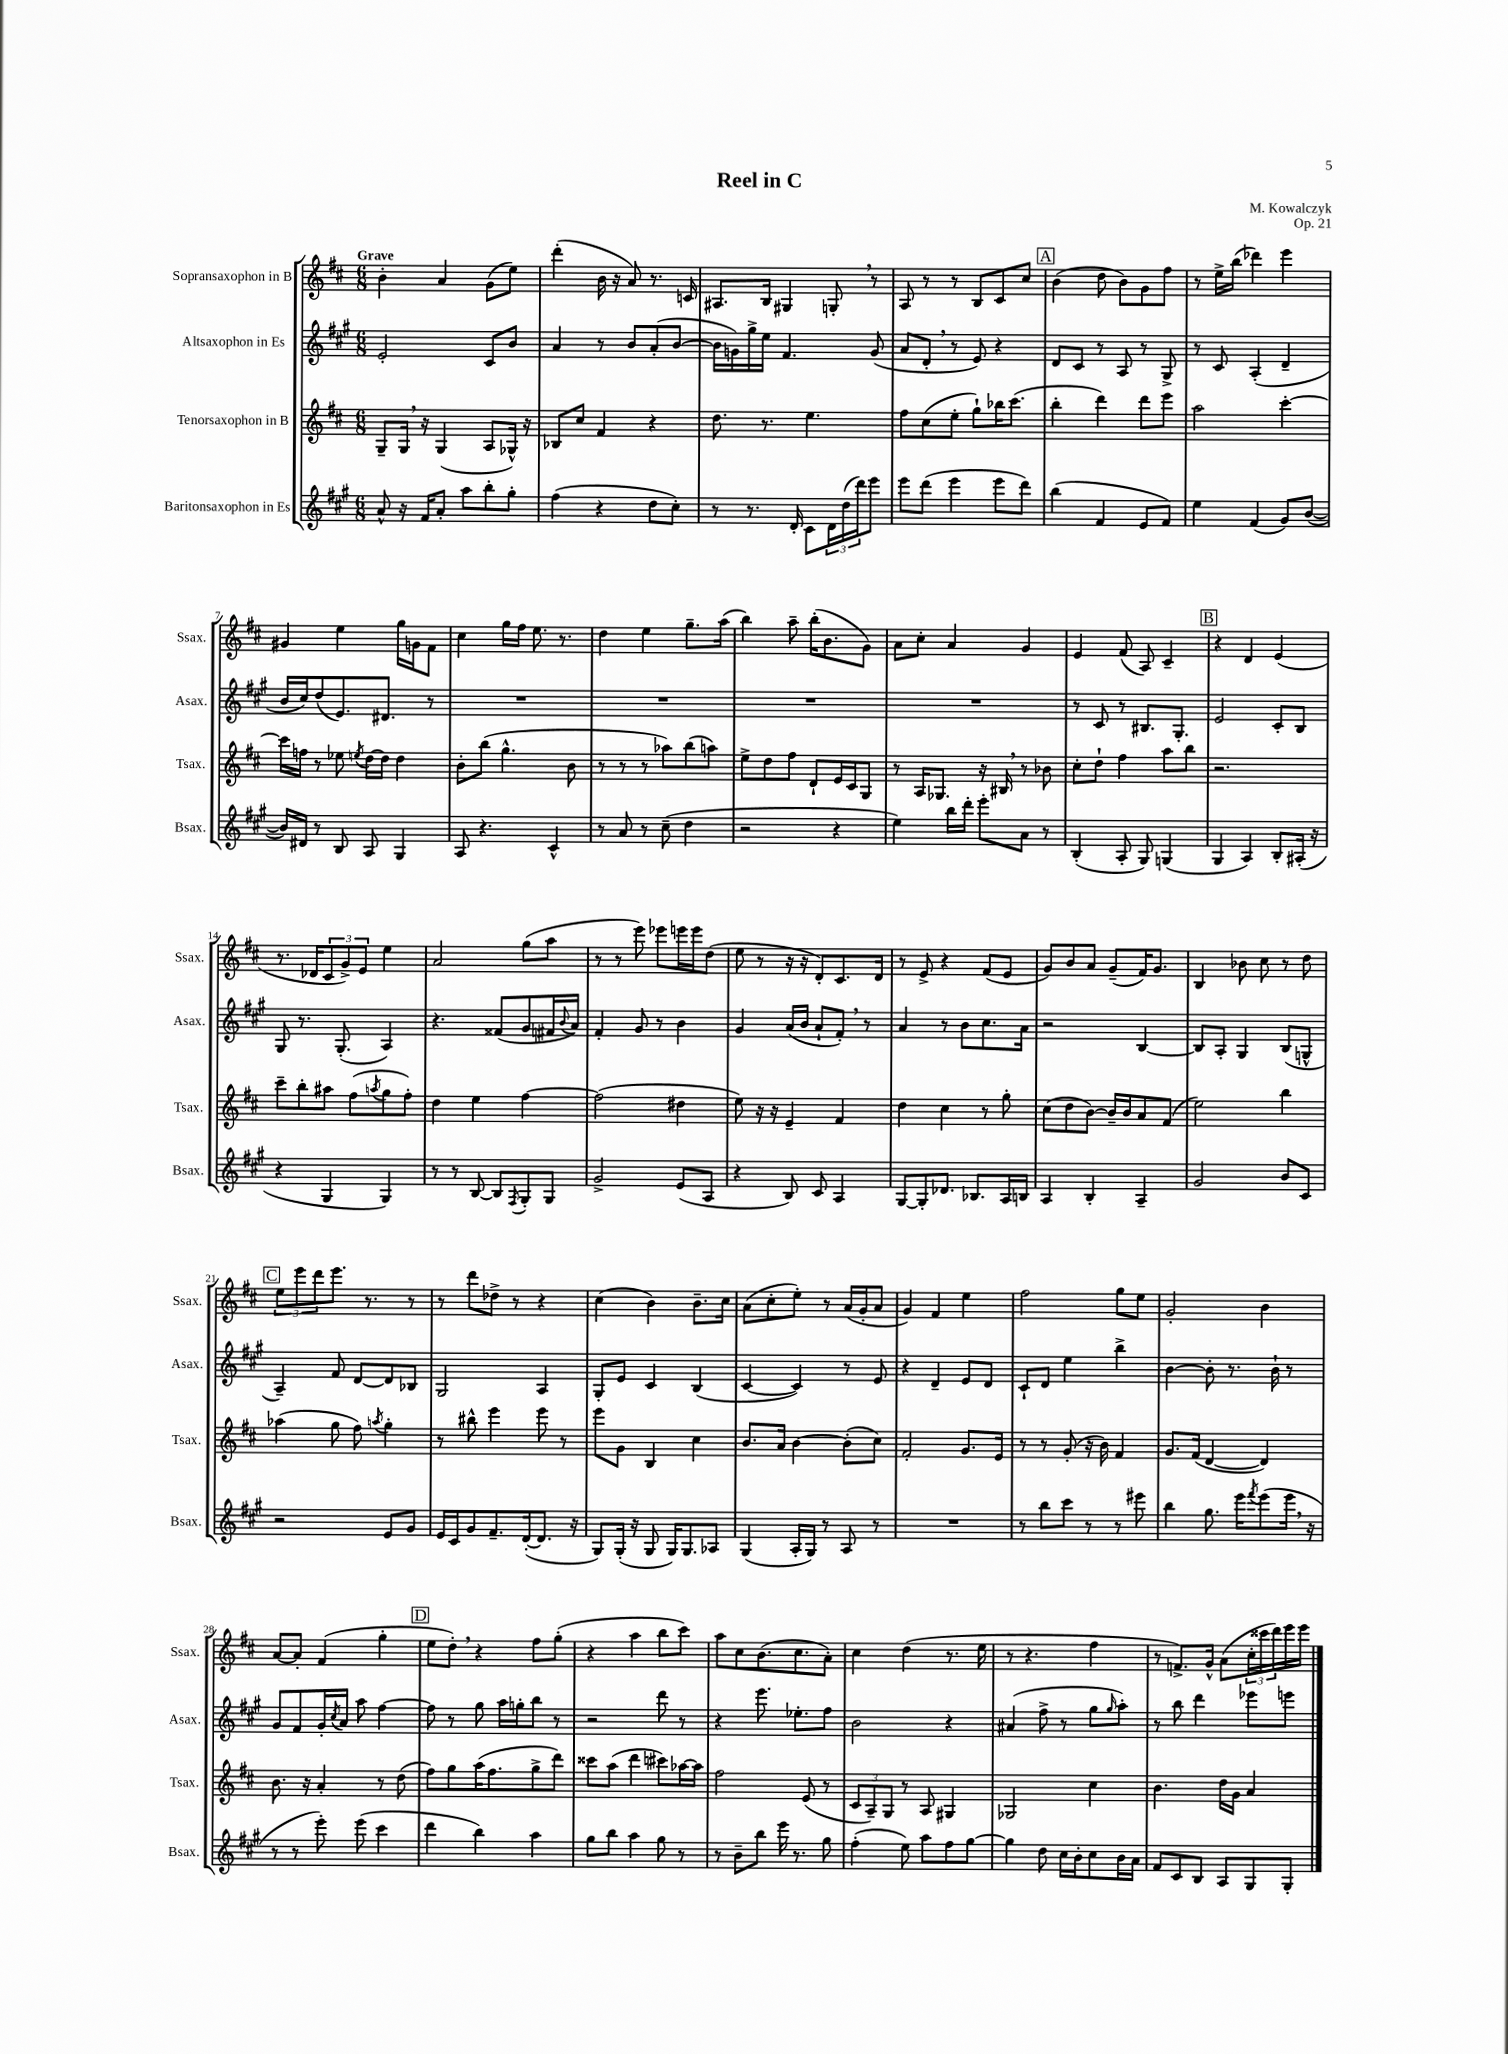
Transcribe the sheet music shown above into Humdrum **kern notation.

**kern	**kern	**kern	**kern
*part4	*part3	*part2	*part1
*staff4	*staff3	*staff2	*staff1
*I"Baritonsaxophon in Es	*I"Tenorsaxophon in B	*I"Altsaxophon in Es	*I"Sopransaxophon in B
*I'Bsax.	*I'Tsax.	*I'Asax.	*I'Ssax.
*clefG2	*clefG2	*clefG2	*clefG2
*k[f#c#g#]	*k[f#c#]	*k[f#c#g#]	*k[f#c#]
*M6/8	*M6/8	*M6/8	*M6/8
=1	=1	=1	=1
!	!	!	!LO:TX:a:B:t=Grave
8a^^/	8G~/L	2e'/	4b'\
16r	16G,/Jk	.	.
16f#/KL	16r	.	.
8a'/J	(4G/	.	4a/
8aa\L	.	.	.
8bb'\	8A/L	8c#/L	(8g\L
8gg#'\J	16G-X^^/Jk)	8b/J	8ee\J)
.	16r	.	.
=2	=2	=2	=2
(4ff#\	8B-X/L	4a/	(4ddd'\
.	8cc#/J	.	.
4r	4f#/	8r	16b\
.	.	.	16r
.	.	8b/L	8a/)
8dd\L	4r	(8a'/	8.r
8cc#'\J)	.	[8b/J	.
.	.	.	16cn/
=3	=3	=3	=3
8r	8.dd\	16b\LL]	8.A#X/L
.	.	16gn\)	.
8.r	.	16gg#^\	.
.	8.r	16ee\JJ	16B/Jk
.	.	4.f#/	4G#X/
16d'/	.	.	.
8c#\L	4.ee\	.	.
24d\L	.	.	8Gn',/
(24dd\	.	.	.
24ddd\J)	.	.	.
8eee\J	.	(8g/	8r
=4	=4	=4	=4
8eee\L	8ff#\L	8a/L	8A/
(8ddd\J	(8cc#\	8d',/J	8r
4eee\	8ee'\J	8r	8r
.	8gg`\L)	8e/)	8B/L
8eee\L	16bb-X\K	4r	8c#/
.	(8.ccc#\J	.	.
8ddd\J)	.	.	8cc#/J
!!LO:REH:place=s1:t=A
=5	=5	=5	=5
(4bb\	4bb'\	8d/L	(4b\
.	.	8c#/J	.
4f#/	4ddd\)	8r	8dd\
.	.	8A/	8b\L)
8e/L	8ddd\L	8r	8g\
8f#/J)	8eee\J	8G#^/	8ff#\J
=6	=6	=6	=6
4ee\	2aa\	8r	8r
.	.	8c#/	16ee^\LL
.	.	.	(16bb\JJ
(4f#/	.	(4A'/	4ddd-X\)
8g#/L)	[4ccc#'\	4d~/	4eee\
([8b/J	.	.	.
!!LO:LB:g=z
=7	=7	=7	=7
16b/LL])	16ccc#\LL]	16b/LL	4g#X/
16d#X/JJ	16ffn\JJ	16cc#/J)	.
8r	8r	(8dd/	.
8B/	8ee-X\	8.e/)	4ee\
.	8qeen/	.	.
8A/	[16dd\LL	.	.
.	16dd\JJ]	8.d#X/J	.
4G#/	4dd\	.	16gg\LL
.	.	.	16gn\J
.	.	8r	8f#\J
=8	=8	=8	=8
8A/	8b'\L	2.r	4cc#\
4.r	(8bb\J	.	.
.	4.gg^^\	.	16gg\LL
.	.	.	16ff#\JJ
.	.	.	8.ee\
4c#^^/	.	.	.
.	.	.	8.r
.	8b\	.	.
=9	=9	=9	=9
8r	8r	2.r	4dd\
8a/	8r	.	.
8r	8r	.	4ee\
(8cc#~\	8aa-X\L)	.	.
4dd\	(8bb\	.	8.gg~\L
.	8aan\J)	.	.
.	.	.	(16aa\Jk
=10	=10	=10	=10
2r	8ee^\L	2.r	4bb\)
.	8dd\	.	.
.	8ff#\J	.	8aa~\
.	8d`/L	.	(16bb'\KL
.	.	.	8.b\
4r	16e/L	.	.
.	16c#/J	.	.
.	8G/J	.	8g\J)
=11	=11	=11	=11
4ee\)	8r	2.r	8a\L
.	16A/KL	.	8cc#'\J
.	8.G-X/J	.	.
16bb\LL	.	.	4a/
16ddd'\JJ	.	.	.
8eee'\L	16r	.	.
.	16B#X,/	.	.
8a\J	8r	.	4g/
8r	8b-X\	.	.
=12	=12	=12	=12
(4B'/	8cc#'\L	8r	4e/
.	8dd`\J	8c#/	.
8A'/	4ff#\	8r	(8f#/
8G#/)	.	8.B#X/L	8A/)
(4Gn/	8aa\L	.	4c#~/
.	.	8.G#'/J	.
.	8bb\J	.	.
!!LO:REH:place=s1:t=B
=13	=13	=13	=13
4G#/	2.r	2e/	4r
4A/)	.	.	4d/
8B'/L	.	8c#'/L	(4e/
(16A#X'/Jk	.	8B/J	.
16r	.	.	.
!!LO:LB:g=z
=14	=14	=14	=14
4r	8ccc#~\L	8G#/	8.r
.	8bb'\	8.r	.
.	.	.	16d-X/KL
4G#/	8aa#X\J	.	12c#/
.	.	(8.G#'/	.
.	.	.	12g^/)
.	(8ff#\L	.	.
.	.	.	12e/J
.	8qaan/	.	.
4G#/)	8gg\	4A/)	4ee\
.	8ff#'\J)	.	.
=15	=15	=15	=15
8r	4dd\	4.r	2a/
8r	.	.	.
[8B/	4ee\	.	.
8B/L]	.	(8f##X/L	.
8qF#/	.	.	.
8G#'/	[4ff#\	8g#/	(8gg\L
8G#/J	.	16f#X/L	8aa\J
.	.	8qqb/	.
.	.	16a/JJ)	.
=16	=16	=16	=16
2g#^/	(2ff#\]	4f#'/	8r
.	.	.	8r
.	.	8g#/	8eee\)
.	.	8r	8eee-X\L
(8e/L	4dd#X\	4b\	16eeen\L
.	.	.	16eee\J
8A/J	.	.	(8dd\J
=17	=17	=17	=17
4r	8ee\)	4g#/	8ee\
.	16r	.	8r
.	16r	.	.
8B/)	4e~/	(16a/LL	16r
.	.	16b/JJ	16r
8c#/	.	8a`/L	8d'/L)
4A/	4f#/	8f#',/J)	8.c#/
.	.	8r	.
.	.	.	16d/Jk
=18	=18	=18	=18
[8G#/L	4dd\	4a/	8r
8G#'/]	.	.	8e^/
8.d-X/J	4cc#\	8r	4r
.	.	8b\L	.
8.B-X/L	.	.	.
.	8r	8.cc#\	(8f#/L
16A/L	8gg'\	.	8e/J
16Bn/JJ	.	16a\Jk	.
=19	=19	=19	=19
4A/	(8cc#\L	2r	8g/L)
.	8dd\	.	8b/
4B'/	[8b\J)	.	8a/J
.	16b~/LL]	.	(8g~/L
.	16b/J	.	.
4A~/	8a/	[4B/	16f#/K)
.	.	.	8.g/J
.	(8f#/J	.	.
=20	=20	=20	=20
2g#/	2ee\)	8B/L]	4B/
.	.	8A'/J	.
.	.	4G#/	8b-X\
.	.	.	8cc#\
8b/L	4bb\	(8B/L	8r
8c#/J	.	8Gn^^/J	8dd\
!!LO:LB:g=z
!!LO:REH:place=s1:t=C
=21	=21	=21	=21
2r	(4aa-X\	4A~/)	12ee\L
.	.	.	12eee\
.	.	.	12ddd\
.	8gg\	8f#/	8.eee\J
.	8ff#\)	[8d/L	.
.	.	.	8.r
.	8qaan/	.	.
8e/L	4gg'\	8d/]	.
8g#/J	.	8B-X/J	8r
=22	=22	=22	=22
16e/LL	8r	2G#/	8r
16c#/J	.	.	.
8g#/	8bb#X^^\	.	8ddd\L
8.f#~/	4eee\	.	8dd-X^\J
.	.	.	8r
([16d'/k	.	.	.
8.d/J]	8eee\	4A/	4r
.	8r	.	.
16r	.	.	.
=23	=23	=23	=23
8G#/L)	8eee\L	8G#'/L	(4cc#\
(16G#'/Jk	8g\J	8e/J	.
16r	.	.	.
8G#/	4B/	4c#/	4b\)
16G#/KL)	.	.	.
8.G#/	.	.	.
.	4cc#\	(4B/	8.b~\L
8A-X/J	.	.	.
.	.	.	16cc#\Jk
=24	=24	=24	=24
(4G#/	8.b/L	[4c#/	(8a\L
.	.	.	8cc#'\
.	16a/Jk	.	.
16A'/LL	[4b\	4c#/])	8ee'\J)
16G#/JJ)	.	.	.
8r	.	.	8r
8A/	(8b'\L]	8r	(16a/LL
.	.	.	16g'/J
8r	8cc#\J)	8e/	8a/J
=25	=25	=25	=25
2.r	2f#'/	4r	4g/)
.	.	4d~/	4f#/
.	8.g/L	8e/L	4ee\
.	.	8d/J	.
.	16e/Jk	.	.
=26	=26	=26	=26
8r	8r	8c#`/L	2ff#\
8bb\L	8r	8d/J	.
8ccc#\J	(8g'/	4ee\	.
8r	16r	.	.
.	16b\)	.	.
8r	4f#/	4bb^\	8gg\L
8eee#X\	.	.	8ee\J
=27	=27	=27	=27
4bb\	8.g/L	[4b\	2g'/
.	(16f#/Jk	.	.
8.gg#\	[4d/	8b'\]	.
.	.	8.r	.
16eee\KL	.	.	.
8qfff#/	.	.	.
(8eee\	4d/])	.	4b\
.	.	16b`\	.
16eee,\Jk	.	8r	.
16r	.	.	.
!!LO:LB:g=z
=28	=28	=28	=28
8r	8.b\	8g#/L	[8a/L
8r	.	8f#/	8a'/J]
.	16r	.	.
8eee'\)	4a'/	16g#'/L	(4f#/
.	.	8qcc#/	.
.	.	16a/JJ	.
(8eee\	.	8aa\	.
4ccc#\	8r	[4ff#\	4gg'\
.	(8dd\	.	.
!!LO:REH:place=s1:t=D
=29	=29	=29	=29
4ddd\	8ff#\L)	8ff#\]	8ee\L
.	8gg\	8r	8dd',\J)
4bb\)	(16aa\K	8gg#\	4r
.	8.ff#\	.	.
.	.	16aa\LL	.
.	.	16ggn'\J	.
4aa\	8gg^\	8bb\J	8ff#\L
.	8ddd\J)	8r	(8gg'\J
=30	=30	=30	=30
8gg#\L	8ccc##X\L	2r	4r
8bb\J	(8aa\J	.	.
4aa\	4ddd\	.	4aa\
8gg#\	8ccc#X\L)	8ddd\	8bb\L
8r	[16aa-X\L	8r	8ccc#\J)
.	16aa-\JJ]	.	.
=31	=31	=31	=31
8r	2ff#\	4r	8aa\L
8b~\L	.	.	8cc#\
8bb\J	.	8.eee\	(8.b\
16eee\	.	.	.
8.r	.	8.ee-X'\L	8.cc#\
.	(8e/	.	.
8gg#\	8r	8ff#\J	8a'\J)
=32	=32	=32	=32
(4ff#'\	12c#/L	2b\	4cc#\
.	12A~/)	.	.
.	12G/J	.	.
8ee\)	8r	.	(4dd\
8aa\L	8A/	.	.
8ff#\	4G#X/	4r	8.r
[8gg#\J	.	.	.
.	.	.	16ee\
=33	=33	=33	=33
4gg#\]	2G-X/	(4a#X/	8r
.	.	.	4.r
8dd\	.	8ff#^\	.
16cc#\LL	.	8r	.
16b'\J	.	.	.
8cc#\	4cc#\	8gg#\L	4ff#\
.	.	16qqgg#/	.
16b\L	.	8aa'\J)	.
16a\JJ	.	.	.
=34	=34	=34	=34
8f#/L	4.b\	8r	8r
8c#/	.	8bb\	8.fn^/L)
8B/J	.	4ddd\	.
.	.	.	16g^^/Jk
8A/L	16dd\LL	.	(8a\L
.	16g\JJ	.	.
8G#/	4a/	8eee-X\L	24cc#'\L
.	.	.	24ccc##X\
.	.	.	24ddd\)
8G#'/J	.	8eeen\J	16eee\
.	.	.	16eee\JJ
==	==	==	==
*-	*-	*-	*-
